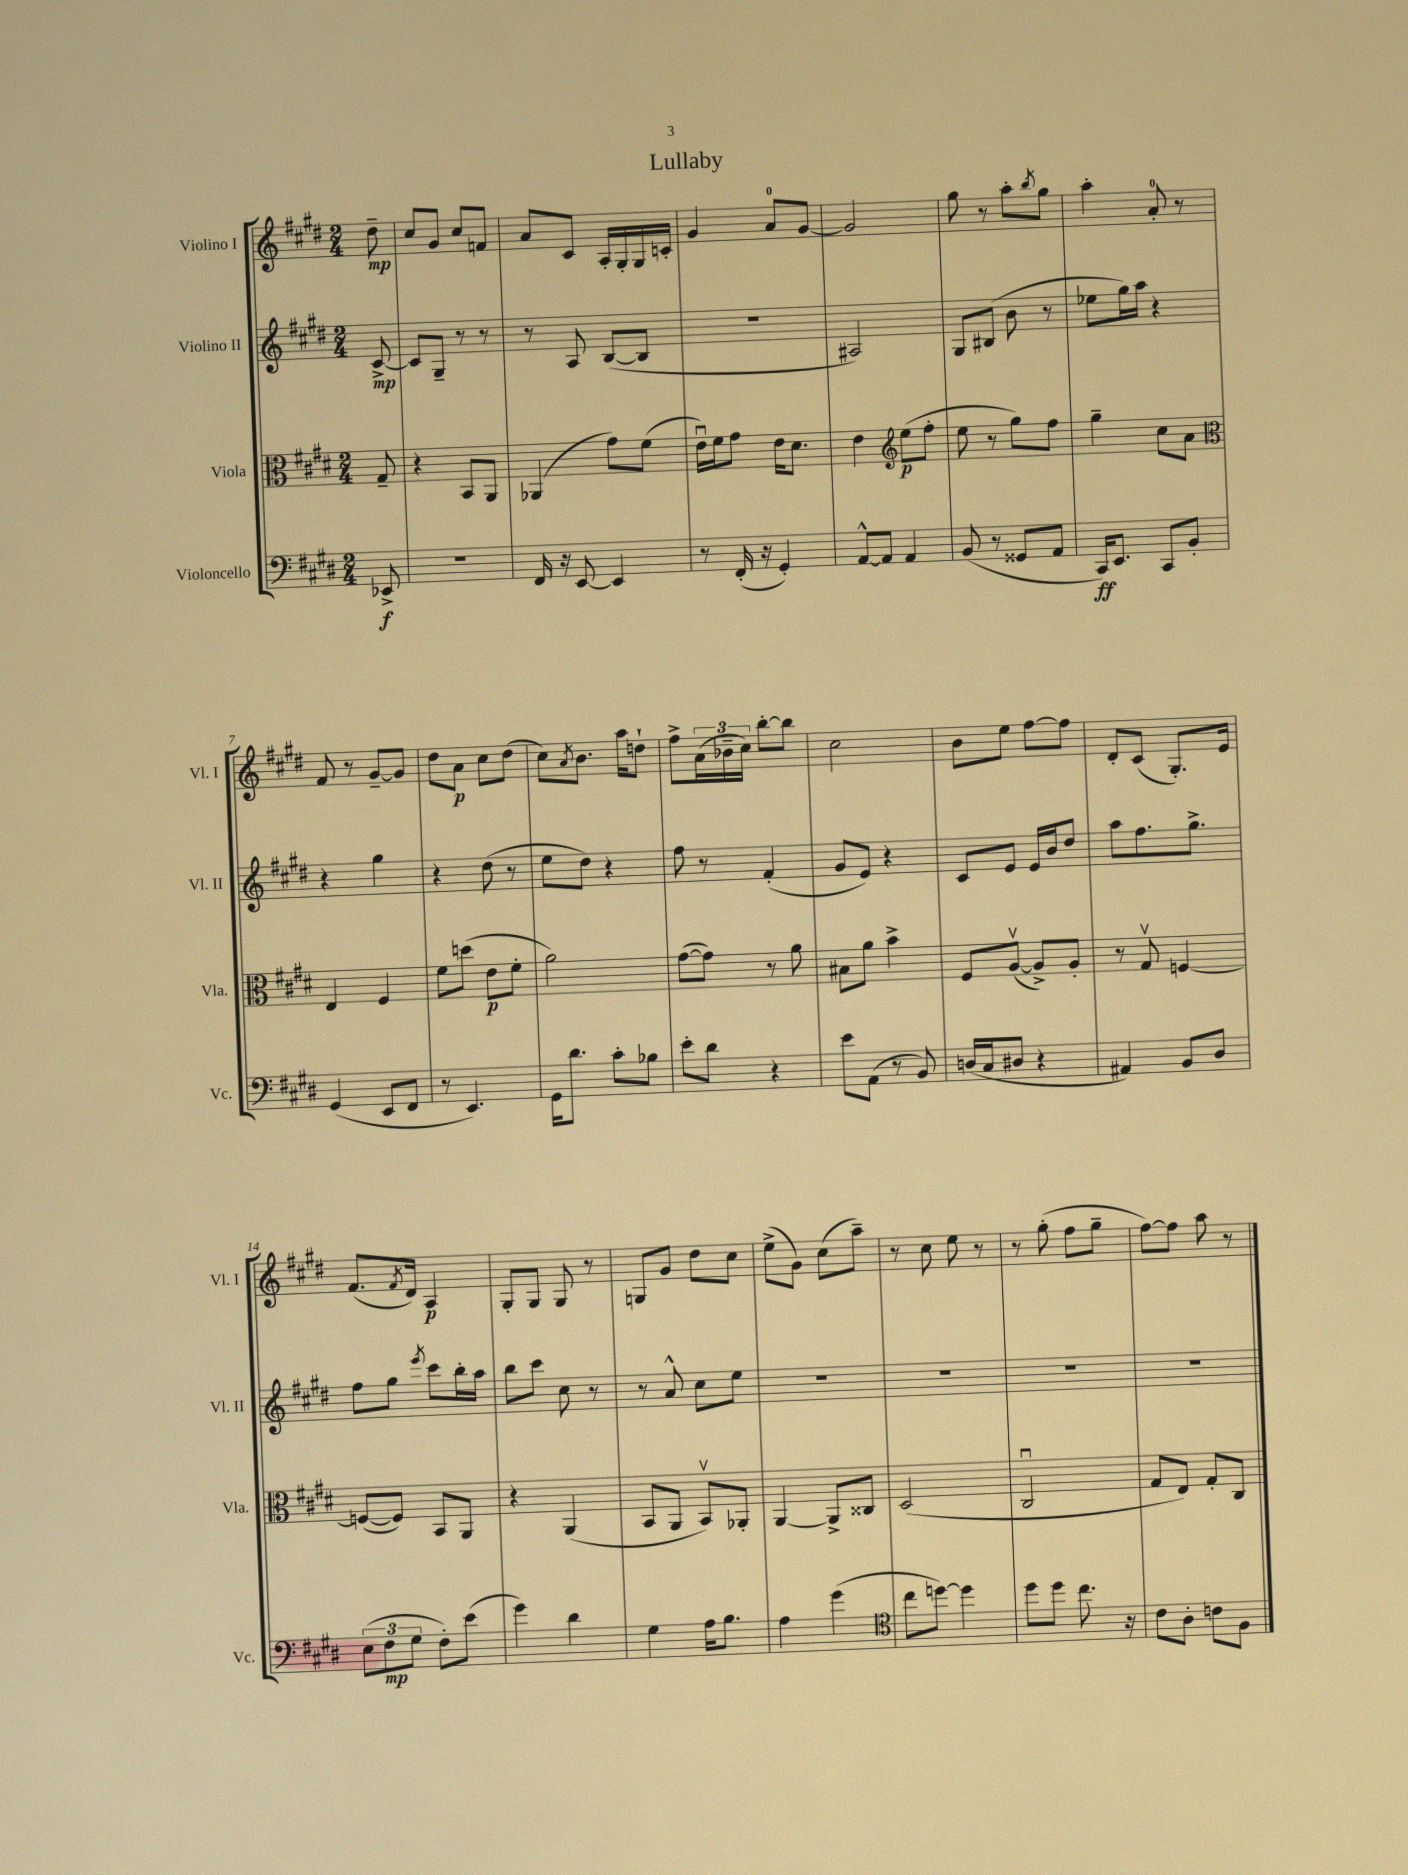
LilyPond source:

\header { title = "Lullaby" }
<<
\new StaffGroup <<
\new Staff = "s0" \with { instrumentName = "Violino I" shortInstrumentName = "Vl. I" } {
    \clef treble \key e \major \numericTimeSignature \time 2/4 \partial 8
    dis''8--\mp |
    cis''8 gis'8 cis''8 f'8 |
    a'8 cis'8 a16-. gis16-. gis16 c'16-. |
    gis'4 a'8-0 gis'8~ |
    gis'2 |
    gis''8 r8 a''8-. \acciaccatura { b''8 } gis''8 |
    a''4-. a'8-0-. r8 |
    fis'8 r8 gis'8~-- gis'8 |
    dis''8 a'8\p cis''8 dis''8( |
    cis''8) \acciaccatura { a'8 } b'8. a''16 d''8-! |
    fis''8-> \tuplet 3/2 { a'16( bes'16-- cis''16) } b''8~-. b''8 |
    cis''2 |
    b'8 e''8 fis''8~ fis''8 |
    dis'8-. cis'8( gis8.-.) e'16 |
    fis'8.( \acciaccatura { fis'8 } dis'16) a4\p |
    gis8-. gis8 gis8 r8 |
    g8 gis'8 dis''8 cis''8 |
    e''8->( gis'8) cis''8( a''8--) |
    r8 cis''8 e''8 r8 |
    r8 gis''8-.( fis''8 gis''8-- |
    fis''8~) fis''8 a''8 r8 \bar "|." |
}
\new Staff = "s1" \with { instrumentName = "Violino II" shortInstrumentName = "Vl. II" } {
    \clef treble \key e \major \numericTimeSignature \time 2/4 \partial 8
    cis'8~->\mp |
    cis'8 gis8-- r8 r8 |
    r8 a8 b8~( b8 |
    r2 |
    ais2) |
    gis8 bis8( b'8 r8 |
    ees''8 gis''16) a''16 r4 |
    r4 gis''4 |
    r4 dis''8( r8 |
    e''8 dis''8) r4 |
    fis''8 r8 fis'4-.( |
    gis'8 e'8) r4 |
    cis'8 e'8 e'16 b'16 dis''8 |
    a''8 fis''8. gis''8.-> |
    fis''8 gis''8 \acciaccatura { e'''8 } cis'''8 b''16-. a''16 |
    b''8 cis'''8 cis''8 r8 |
    r8 a'8-^ cis''8 e''8 |
    R2 |
    R2 |
    R2 |
    R2 \bar "|." |
}
\new Staff = "s2" \with { instrumentName = "Viola" shortInstrumentName = "Vla." } {
    \clef alto \key e \major \numericTimeSignature \time 2/4 \partial 8
    gis8-- |
    r4 b,8 a,8 |
    aes,4( gis'8) fis'8( |
    e'16\downbow) fis'16 gis'8 e'16 dis'8. |
    e'4 \clef treble e''8\p( fis''8-. |
    e''8 r8 gis''8) fis''8 |
    gis''4-- cis''8 a'8 |
    \clef alto e4 fis4 |
    fis'8 d''8( e'8\p fis'8-. |
    a'2) |
    gis'8~( gis'8) r8 a'8 |
    bis8 a'8 b'4-> |
    fis8 a8~\upbow( a8->) a8-. |
    r8 gis8\upbow f4~ |
    f8~( f8) b,8 a,8 |
    r4 a,4( |
    b,8 a,8 b,8\upbow) aes,8-. |
    a,4~ a,8-> cisis8 |
    dis2( |
    cis2\downbow |
    gis8 e8) gis8-. cis8 \bar "|." |
}
\new Staff = "s3" \with { instrumentName = "Violoncello" shortInstrumentName = "Vc." } {
    \clef bass \key e \major \numericTimeSignature \time 2/4 \partial 8
    ees,8->\f |
    R2 |
    fis,16 r16 e,8~ e,4 |
    r8 fis,16-.( r16 gis,4-.) |
    a,8~-^ a,8 a,4 |
    b,8( r8 gisis,8 a,8 |
    cis,16\ff) e,8. cis,8 b,8-. |
    gis,4( e,8 fis,8 |
    r8 e,4.) |
    gis,16 dis'8. cis'8-. bes8 |
    e'8-. dis'8 r4 |
    e'8 a,8( r8 b,8) |
    d16( cis16 dis8 r4 |
    ais,4) b,8 dis8 |
    \tuplet 3/2 { e8( fis8\mp gis8 } fis8-.) e'8( |
    gis'4) dis'4 |
    gis4 a16 b8. |
    a4 gis'4( |
    \clef tenor cis''8 d''8~) d''4 |
    dis''8 dis''8 cis''8. r16 |
    cis'8 a8-. c'8 fis8 \bar "|." |
}
>>
>>
